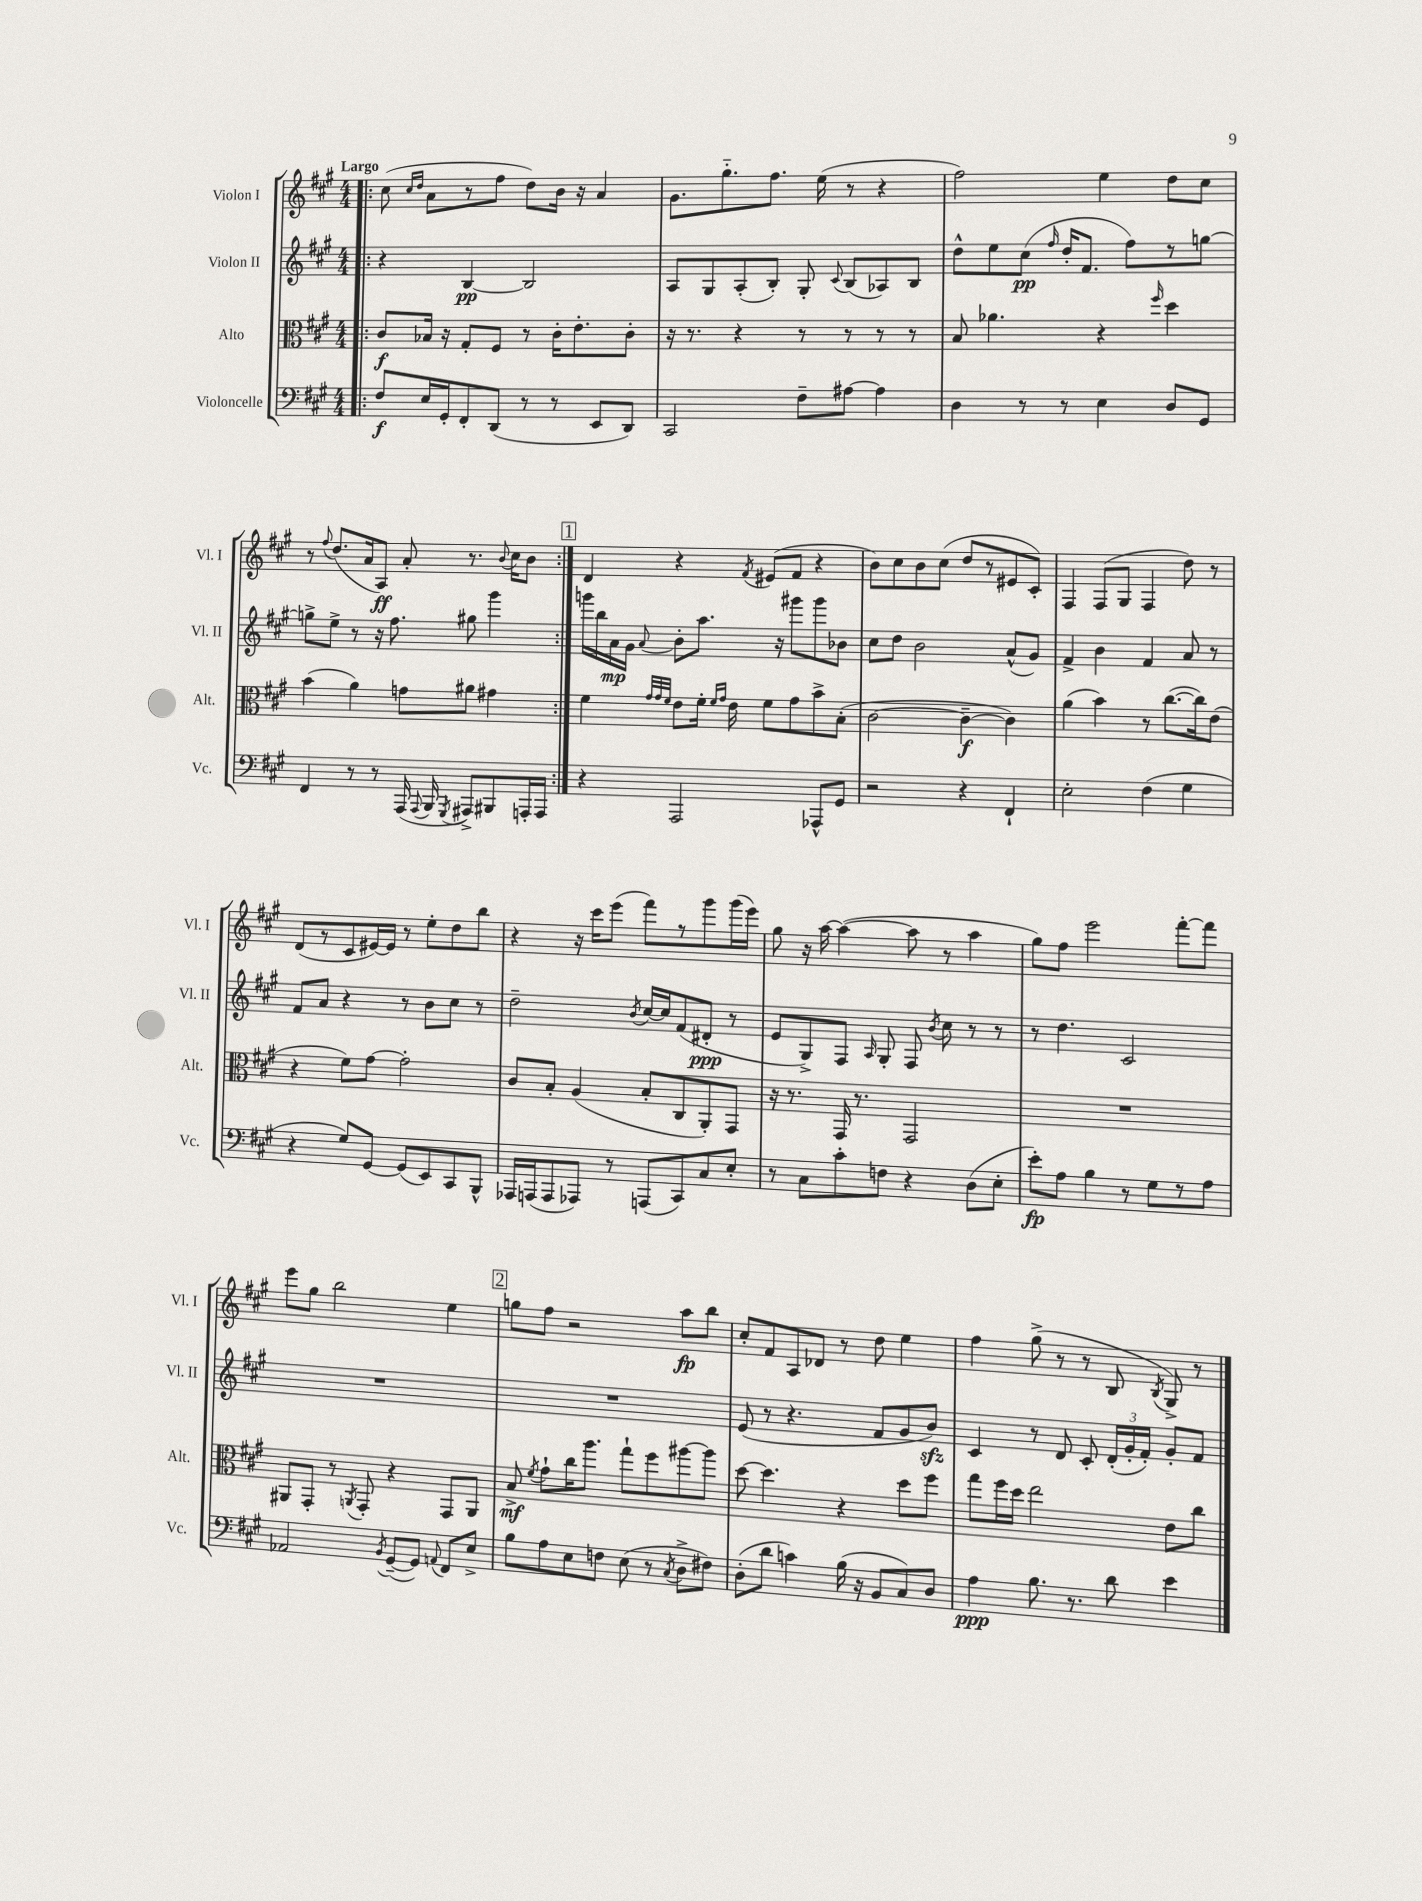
<<
\new StaffGroup <<
\new Staff = "s0" \with { instrumentName = "Violon I" shortInstrumentName = "Vl. I" } {
    \clef treble \key a \major \numericTimeSignature \time 4/4 \tempo "Largo"
    \autoBeamOff \repeat volta 2 { \bar ".|:" cis''8( \grace { cis''16[ d''16] } a'8[ r8 fis''8] d''8[) b'16] r16 a'4 |
    gis'8.[ gis''8.-_ fis''8.] e''16( r8 r4 |
    fis''2) e''4 d''8[ cis''8] |
    r8 \appoggiatura { fis''8 } d''8.[( a'16 a8]\ff) a'8-. r8. \appoggiatura { b'8 } cis''16[ b'8] | }
    \mark \markup { \box "1" } d'4 r4 \acciaccatura { fis'8 } eis'8[( fis'8] r4 |
    b'8[) cis''8 b'8 cis''8]( d''8[ r8 eis'8 cis'8]-.) |
    fis4 fis8[( gis8] fis4 d''8) r8 |
    d'8[( r8 cis'8 eis'16~) eis'16] r8 e''8[-. d''8 b''8] |
    r4 r16 cis'''16[ e'''8]( fis'''8[) r8 gis'''8 gis'''16( e'''16]) |
    gis''8 r16 a''16~ a''4~( a''8 r8 a''4 |
    gis''8[) fis''8] e'''2 fis'''8[~-. fis'''8] |
    e'''8[ gis''8] b''2 e''4 |
    \mark \markup { \box "2" } g''8[ fis''8] r2 a''8[\fp b''8] |
    cis''8[-. fis'8 a8 des'8] r8 d''8 e''4 |
    fis''4 gis''8->( r8 r8 b8 \acciaccatura { b8 } gis8->) r8 \bar "|." |
}
\new Staff = "s1" \with { instrumentName = "Violon II" shortInstrumentName = "Vl. II" } {
    \clef treble \key a \major \numericTimeSignature \time 4/4
    \autoBeamOff \repeat volta 2 { \bar ".|:" r4 b4~\pp b2 |
    a8[ gis8 a8-.( b8]-.) gis8-. \appoggiatura { cis'8 } b8[( aes8) b8] |
    d''8[-^ e''8 cis''8]\pp( \grace { fis''16 } d''16[-. fis'8.] fis''8[) r8 g''8]~ |
    g''8[-> e''8]-> r8 r16 fis''8. gis''8 gis'''4 | }
    \mark \markup { \box "1" } g'''16[ b''16 a'16\mp gis'16] \appoggiatura { a'8 } b'8[-. a''8.] r16 gis'''8[ gis'''8 bes'8] |
    cis''8[ d''8] b'2 a'8[-^( gis'8]) |
    fis'4-> b'4 fis'4 a'8 r8 |
    fis'8[ a'8] r4 r8 b'8[ cis''8] r8 |
    d''2-- \acciaccatura { b'8 } cis''16[~ cis''16 fis'8( dis'8]-.\ppp r8 |
    e'8[ gis8->) fis8] \grace { a16 } gis8-. fis8 \acciaccatura { b'8 } cis''8 r8 r8 |
    r8 d''4. cis'2 |
    R1 |
    \mark \markup { \box "2" } R1 |
    e'8( r8 r4. fis'8[ gis'8 b'8]\sfz) |
    cis'4 r8 d'8 cis'8-. \tuplet 3/2 { d'16[-.( gis'16-. fis'16]-.) } gis'8[-. fis'8] \bar "|." |
}
\new Staff = "s2" \with { instrumentName = "Alto" shortInstrumentName = "Alt." } {
    \clef alto \key a \major \numericTimeSignature \time 4/4
    \autoBeamOff \repeat volta 2 { \bar ".|:" cis'8[\f bes16] r16 gis8[-. fis8] r8 cis'16[-. e'8.-. cis'8]-. |
    r16 r8. r4 r8 r8 r8 r8 |
    b8 aes'4. r4 \grace { fis''16 } d''4 |
    b'4( a'4) g'8[ ais'8] gis'4 | }
    \mark \markup { \box "1" } fis'4 \grace { gis'32[ gis'32 fis'32] } e'8[ fis'16]-. \grace { fis'16[ gis'16] } e'16 fis'8[ gis'8 b'8-> b8]-.( |
    cis'2~ cis'4~--\f cis'4) |
    a'4( b'4) r8 cis''8.[~( cis''16) e'8]( |
    r4 fis'8[) gis'8]~ gis'2-. |
    cis'8[ b8]-. a4( b8[-. cis8 a,8-.) gis,8] |
    r16 r8. gis,16 r8. gis,2 |
    R1 |
    ais,8[ gis,8]-. r8 \acciaccatura { a,8 } gis,8-. r4 gis,8[ a,8] |
    \mark \markup { \box "2" } b8->\mf \acciaccatura { fis'8 } gis'8[-! cis''16 a''8.] gis''8[-! fis''8 ais''8~ ais''8] |
    d''8~ d''4. r4 d''8[ fis''8] |
    gis''8[ fis''16 d''16] e''2 e'8[ cis''8] \bar "|." |
}
\new Staff = "s3" \with { instrumentName = "Violoncelle" shortInstrumentName = "Vc." } {
    \clef bass \key a \major \numericTimeSignature \time 4/4
    \autoBeamOff \repeat volta 2 { \bar ".|:" fis8[\f e16 gis,16-. fis,8-. d,8]( r8 r8 e,8[ d,8]) |
    cis,2 fis8[-- ais8]~ ais4 |
    d4 r8 r8 e4 d8[ gis,8] |
    fis,4 r8 r8 a,,16( \appoggiatura { a,,8 } b,,16 \acciaccatura { gis,,8 } ais,,8[->) bis,,8 a,,16-. a,,16] | }
    \mark \markup { \box "1" } r4 a,,2 aes,,8[-^ gis,8] |
    r2 r4 fis,4-! |
    e2-. fis4( gis4 |
    r4 gis8[) gis,8]~ gis,8[( e,8) cis,8 b,,8]-^ |
    aes,,16[ a,,16( a,,8 aes,,8]) r8 a,,8[( cis,8) cis8 e8]-. |
    r8 cis8[ cis'8-. f8] r4 d8[( e8]-. |
    e'8[-.\fp) a8] b4 r8 gis8[ r8 a8] |
    aes,2 \acciaccatura { b,8 } gis,8[~--( gis,8]) \appoggiatura { a,8 } fis,8[ e8]-> |
    \mark \markup { \box "2" } b8[ a8 e8 f8] e8( r8 \acciaccatura { cis8 } d8[-> fis8]) |
    d8[-.( d'8] c'4) b16( r16 b,8[ cis8) d8] |
    a4\ppp b8. r8. d'8 e'4 \bar "|." |
}
>>
>>
\layout { \context { \Score \remove "Bar_number_engraver" } }
